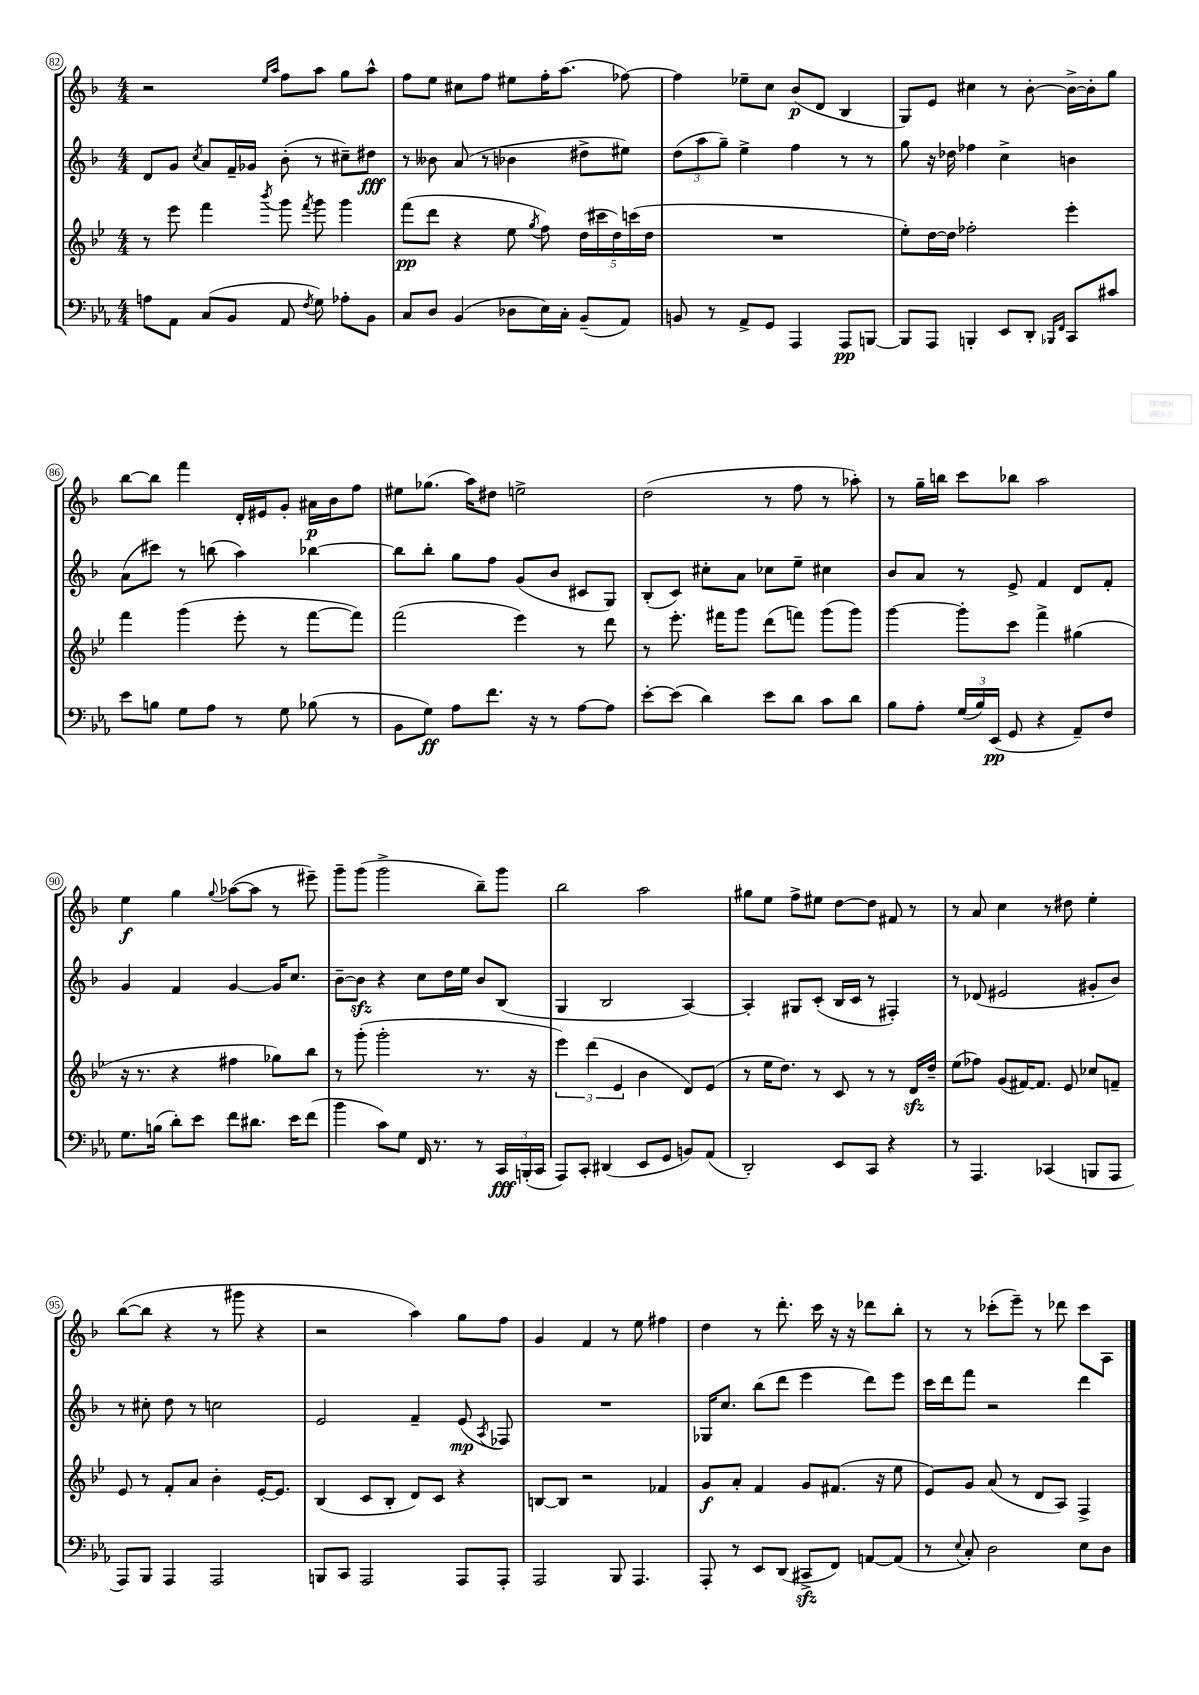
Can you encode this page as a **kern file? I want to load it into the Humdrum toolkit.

**kern	**kern	**kern	**kern
*staff4	*staff3	*staff2	*staff1
*clefF4	*clefG2	*clefG2	*clefG2
*k[b-e-a-]	*k[b-e-]	*k[b-]	*k[b-]
*M4/4	*M4/4	*M4/4	*M4/4
8A	8r	8d	2r
8AA-	8eee-	8g	.
.	.	8qcc	.
(8C	4fff	8a	.
8BB-	.	16f~	.
.	.	16g-	.
.	.	.	16qqee
.	8qbbb-	.	16qqaa
8AA-	8ggg	(8b-'	8ff
8qF	8qfff	.	.
8G)	8ggg	8r	8aa
8A-'	4ggg	8cc#~)	8gg
8BB-	.	8dd#	8aa^^
=	=	=	=
8C	(8fff	8r	8ff
8D	8ddd	8b--	8ee
(4BB-	4r	(8a	8cc#
.	.	8r	8ff
8D-	8ee-	4b-	8ee#
.	8qgg	.	.
16E-)	8ff)	.	16ff'
16C'	.	.	(8.aa
(8BB-~	(20dd	8dd#^	.
.	20ccc#	.	.
.	20dd)	.	.
8AA-)	.	8ee#)	[8ff-)
.	(20ccc	.	.
.	20dd	.	.
=	=	=	=
8BB	1r	(12dd	4ff-]
.	.	12aa	.
8r	.	.	.
.	.	12gg~)	.
8AA-^	.	4ee^	8ee-~
8GG	.	.	8cc
4AAA-	.	4ff	(8b-
.	.	.	8d
8AAA-	.	8r	4B-
[8BBB	.	8r	.
=	=	=	=
8BBB]	8ee-')	8gg	8G)
8AAA-	[16dd	16r	8e
.	16dd]	16dd-	.
4BBB'	2ff-'	4ff-	4cc#
8EE-	.	4cc^	8r
8DD'	.	.	[8b-'
16qqBBB-	.	.	.
16qqFF	.	.	.
8CC	4eee-'	4b	16b-^_
.	.	.	16b-']
8c#	.	.	8gg
=	=	=	=
8e-	4fff	(8a	[8bb-
8B	.	8ccc#)	8bb-]
8G	(4ggg	8r	4fff
8A-	.	(8bb	.
8r	8eee-'	4aa)	16d'
.	.	.	16e#
8G	8r	.	8g'
(8B-	[8fff	[4bb-	16a#
.	.	.	16b-
8r	8fff])	.	8ff
=	=	=	=
8BB-	(2fff	8bb-]	8ee#
8G)	.	8bb-'	(8.gg-
8A-	.	8gg	.
.	.	.	16aa)
8.f	.	8ff	8dd#
.	4eee-)	(8g	2ee^
16r	.	.	.
8r	.	8b-	.
[8A-	8r	8c#	.
8A-]	8ddd	8G)	.
=	=	=	=
[8e-'	8r	(8B-'	(2dd
(8e-]	8.eee-'	8c)	.
4d)	.	8cc#'	.
.	16fff#	.	.
.	8ggg	8a	.
8e-	(8ddd	8cc-	8r
8d	8fff)	8ee~	8ff
8c	(8ggg	4cc#	8r
8d	8ggg)	.	8aa-')
=	=	=	=
8B-	[4ggg	8b-	8r
8A-'	.	8a	16gg~
.	.	.	16bb
(24G	8ggg']	8r	8ccc
24B-)	.	.	.
(24EE-	.	.	.
8GG	8ccc	8e^	8bb-
4r	4fff^	4f	2aa
8AA-~)	(4gg#	8d	.
8F	.	8f'	.
=	=	=	=
8.G	16r	4g	4ee
.	8.r	.	.
(16B	.	.	.
8d')	4r	4f	4gg
8e-	.	.	.
.	.	.	8qqgg
8f	4ff#	[4g	([8aa-
8.d#	.	.	8aa-]
.	8gg-)	16g]	8r
16e-	.	8.cc	.
(8f	8bb-	.	8eee#~)
=	=	=	=
4b-	8r	[8b-~	8ggg~
.	(8ggg'	8b-]	(8ggg
8c)	2ggg'	4r	2ggg^
8G	.	.	.
16FF	.	8cc	.
8.r	.	.	.
.	.	16dd	.
.	.	16ee	.
8r	8.r	8b-	8bb-~)
24CC	.	(8B-	8ggg
(24BBB'	.	.	.
.	16r	.	.
24CC	.	.	.
=	=	=	=
8AAA-)	6eee-)	4G	2bb-
8CC'	.	.	.
.	(6ddd	.	.
(4DD#	.	2B-	.
.	6e-	.	.
8EE-	4b-	.	2aa
8GG	.	.	.
8BB)	8d)	[4A)	.
(8AA-	(8e-	.	.
=	=	=	=
2DD')	8r	4A']	8gg#
.	16ee-	.	8ee
.	8.dd)	.	.
.	.	8G#	8ff^
.	8r	(8c'	8ee#
8EE-	8c	16B-	[8dd
.	.	16c	.
8CC	8r	8r	8dd]
4r	8r	4F#')	8f#
.	16d	.	8r
.	16dd~	.	.
=	=	=	=
8r	(8ee-	8r	8r
4.AAA-	8ff-)	(8d-	8a
.	(8g	2e#	4cc
.	[16f#)	.	.
.	8.f#]	.	.
(4CC-	.	.	8r
.	8e-	.	8dd#
8BBB	8cc-	8g#'	4ee'
8AAA-	8f~	8b-)	.
=	=	=	=
8AAA-)	8e-	8r	([8bb-
8BBB-	8r	8cc#'	8bb-]
4AAA-	8f'	8dd	4r
.	8a	8r	.
2AAA-	4b-'	2cc	8r
.	.	.	8ggg#
.	[16e-'	.	4r
.	8.e-]	.	.
=	=	=	=
8BBB	(4B-	2e	2r
8CC	.	.	.
2AAA-	8c	.	.
.	8B-'	.	.
.	8d)	4f~	4aa)
.	8c	.	.
8AAA-	4r	(8e	8gg
.	.	8qA	.
8AAA-'	.	8F-)	8ff
=	=	=	=
2AAA-	[8B	1r	4g
.	8B]	.	.
.	2r	.	4f
8BBB-	.	.	8r
4.AAA-	.	.	8ee
.	4f-	.	4ff#
=	=	=	=
8AAA-'	8g	16G-	4dd
.	.	8.cc	.
8r	8a'	.	.
8EE-	4f	(8bb-	8r
(8DD	.	8ddd	8.ddd'
8CC#^	8g	4eee	.
.	.	.	16ccc
8FF)	(8.f#	.	16r
.	.	.	16r
[8AA	.	8ddd)	8ddd-
.	16r	.	.
(8AA]	8ee-	8eee	8bb-'
=	=	=	=
8r	8e-)	16ccc	8r
.	.	16ddd	.
8qqE-	.	.	.
8C')	8g	8fff	8r
2D	(8a	2r	(8ccc-'
.	8r	.	8eee~)
.	8d	.	8r
.	8A)	.	8ddd-
8E-	4F^	4ddd	8ccc-
8D	.	.	8A
==	==	==	==
*-	*-	*-	*-
